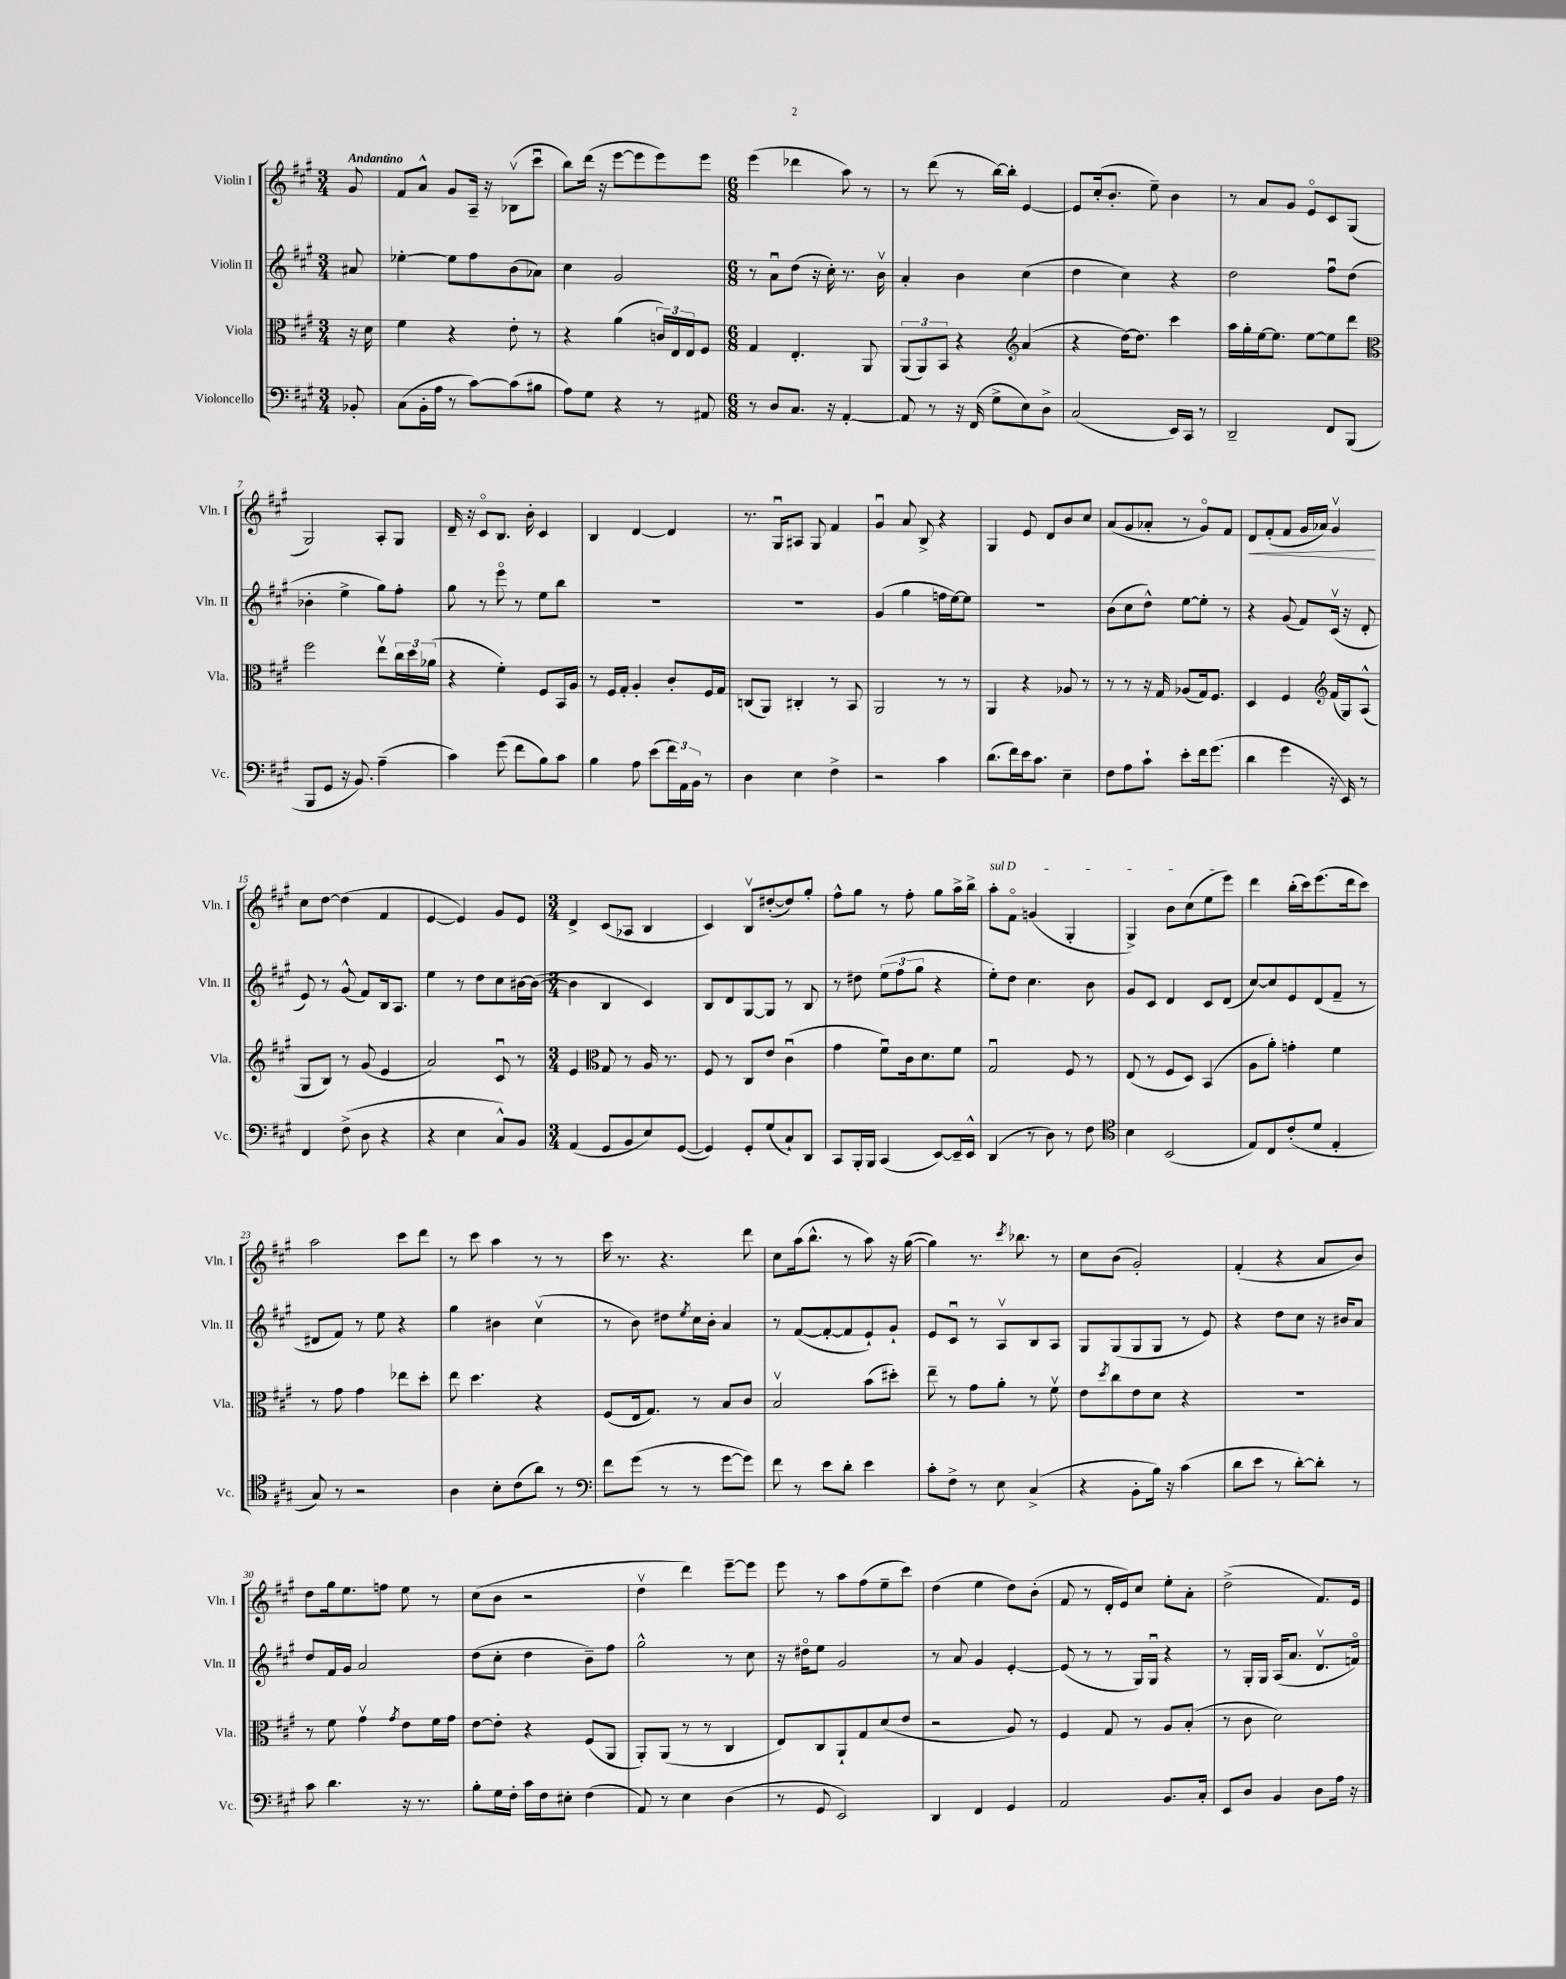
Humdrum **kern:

**kern	**kern	**kern	**kern
*staff4	*staff3	*staff2	*staff1
*clefF4	*clefC3	*clefG2	*clefG2
*k[f#c#g#]	*k[f#c#g#]	*k[f#c#g#]	*k[f#c#g#]
*M3/4	*M3/4	*M3/4	*M3/4
8BB-'	16r	8a#	8g#
.	16d	.	.
=	=	=	=
(8C#	4f#	[4ee-'	8f#
16BB'	.	.	8a^^
16A	.	.	.
8r	4r	8ee-]	8g#
[8c#)	.	8ff#	16A~
.	.	.	16r
(8c#]	8e'	(8b	(8B-v
8B#	8r	8a-)	8ccc#u
=	=	=	=
8A)	4r	4cc#	8bb)
8G#	.	.	(16ddd
.	.	.	16r
4r	(4a	2g#	[8eee
.	.	.	8eee]
8r	24c)	.	8eee)
.	24E	.	.
.	24E	.	.
8AA#	8F#	.	8eee
=	=	=	=
*M6/8	*M6/8	*M6/8	*M6/8
8r	4G#	8r	(4eee
8D	.	8au	.
8.C#	4.E'	(8dd	4ddd-
.	.	16r	.
16r	.	16cc#')	.
[4AA'	.	8.r	8aa)
.	8AA	.	8r
.	.	16bv	.
=	=	=	=
8AA]	(12AA	4a'	8r
.	12AA)	.	.
8r	.	.	(8ddd
.	12BB	.	.
16r	4r	4b	8r
(16FF#	.	.	.
8G#^	.	.	[16bb)
.	.	.	16bb']
*	*clefG2	*	*
8E)	(4a	(4cc#	[4e
8D^	.	.	.
=	=	=	=
(2C#	4r	4dd	8e]
.	.	.	(16cc#'
.	.	.	8.b'
.	[16dd)	4cc#)	.
.	8.dd]	.	.
.	.	.	8ee~)
16EE)	4ccc#	4r	4b
16CC#	.	.	.
8r	.	.	.
=	=	=	=
2DD~	16aa	2dd	8r
.	16gg#'	.	.
.	[16ee	.	8a
.	8.ee]	.	.
.	.	.	8g#
.	[8ee	.	8eo
8FF#	8ee]	8ff#u	8c#
(8BBB	8ddd	(8dd	(8G#
=	=	=	=
*	*clefC3	*	*
8BBB	2ff#	4b-'	2G#)
8GG#	.	.	.
16r	.	4ee^	.
8.BB)	.	.	.
(4A~	8eev	8gg#)	8A'
.	24cc#	8ff#'	8G#
.	24dd	.	.
.	(24a-	.	.
=	=	=	=
4c#)	4r	8gg#	16d~
.	.	.	16r
.	.	8r	8c#o
(8g#	4f#')	8eeeo	8.B
8f#	.	8r	.
.	.	.	16b'
8B)	8F#	8ee	4c#
8c#	16BB	8bb	.
.	16A	.	.
=	=	=	=
4B	8r	2.r	4B
.	16F#	.	.
.	16G#'	.	.
8A	4A'	.	[4d
(8e	.	.	.
24f#)	8c#'	.	4d]
24AA	.	.	.
24BB	.	.	.
8r	16F#	.	.
.	16G#	.	.
=	=	=	=
4D	(8C	2.r	8.r
.	8AA)	.	.
.	.	.	16G#u
4E	4C#'	.	8A#
.	.	.	8G#
4F#^	8r	.	4f#
.	8BB	.	.
=	=	=	=
2r	2AA	(4g#	4g#u
.	.	4gg#	8a
.	.	.	8B^
4c#	8r	16ff	4r
.	.	[16ee)	.
.	8r	8ee]	.
=	=	=	=
(8.d	4AA	2.r	4G#
16f#)	.	.	.
16e	4r	.	8e
8.c#	.	.	.
.	.	.	8d
4E~	8A-	.	8b
.	8r	.	8cc#
=	=	=	=
8F#	8r	(8b	(8a
8A	8r	8cc#	8g#
8c#`	16r	8dd^^)	8a-'
.	16G#	.	.
8e'	(8A-	[8ee	8r
16f#	16G#)	8ee']	8g#o)
(8.g#	8.F#	.	.
.	.	8r	8f#
=	=	=	=
4d	4D	4r	8d
.	.	.	(8f#'
4g#	4F#	(8g#	8f#
.	.	8f#)	16g#
.	.	.	16a-)
*	*clefG2	*	*
16r	(16f#	(16c#v	4g#v
16EE)	16G#)	16r	.
8r	(8A^^	8d'	.
=	=	=	=
4FF#	8G#	8e)	8cc#
.	8B)	8r	[8dd
(8F#^	8r	(8g#^^	(4dd]
8D	(8g#	8f#)	.
4r	4e	16B	4f#
.	.	8.A	.
=	=	=	=
4r	2a)	4ee	[4e
4E	.	8r	4e])
.	.	8dd	.
8C#^^)	8c#u	8cc#	8g#
8BB	8r	[16b#	8e
.	.	(16b#_	.
=	=	=	=
*M3/4	*M3/4	*M3/4	*M3/4
(4AA	4e	4b#]	4d^
*	*clefC3	*	*
8GG#	8G#	4B	(8c#
8BB	8r	.	8A-
8E)	16A	4c#)	4B
.	8.r	.	.
([8GG#	.	.	.
=	=	=	=
4GG#])	8F#	8B	4c#)
.	8r	8d	.
8GG#'	8C#	[8G#	8Bv
(8G#	8e	8G#]	([8dd#'
8C#`)	(4c#u	8r	8dd#])
8DD	.	8B	8gg#'
=	=	=	=
8CC#	4g#	8r	8ff#^^
16BBB'	.	8dd#	8gg#
16BBB	.	.	.
(4CC#	8f#u)	(12ee	8r
.	.	12ff#	.
.	16c#	.	8ff#'
.	.	12gg#	.
.	8.d	.	.
[8EE)	.	4r	8gg#
16EE~]	8f#	.	16aa^
16EE^^	.	.	16bb^
=	=	=	=
(4DD	2G#u	8ee')	8aa'
.	.	8dd	8f#o
8r	.	4.cc#	(4g
8D)	.	.	.
8r	8F#	.	4G#'
8F#	8r	8b	.
=	=	=	=
*clefC4	*	*	*
4B	(8E	8g#	4G#^)
.	8r	8c#	.
(2BB	8F#	4d	8b
.	8D)	.	(8cc#
.	(4BB	8c#	8ee
.	.	(8d	8eee)
=	=	=	=
8E)	8A	[8cc#)	4ddd
8C#	8a')	8cc#]	.
(8c#'	4g'	8e	(16bb'
.	.	.	16ccc#)
8d	.	(8d	(8.eee
4E'	4f#	8f#~	.
.	.	.	16ddd
.	.	8r	8ccc#)
=	=	=	=
8G#)	8r	8d#	2aa
8r	8g#	8f#)	.
2r	4g#	8r	.
.	.	8ee	.
.	8ee-	4r	8ccc#
.	8dd'	.	8ddd
=	=	=	=
4A	8ee	4gg#	8r
.	4.dd	.	8ccc#
8B'	.	4b#	4aa
(8c#	.	.	.
8a)	4r	(4cc#v	8r
8r	.	.	8r
=	=	=	=
*clefF4	*	*	*
8f#	(8F#	8r	16ccc#
.	.	.	8.r
(8g#	16E	8b)	.
.	8.G#)	.	.
8r	.	8dd#	4.r
.	.	8qee	.
8r	8r	16cc#	.
.	.	16b'	.
[8g#	8B	4a	.
8g#])	8c#	.	8ddd
=	=	=	=
8f#	2Bv	8r	8cc#
8r	.	([8f#	(16aa
.	.	.	8.bb^^
8e	.	8f#'_	.
8d'	.	8f#]	8r
4e	(8b	8e`)	8aa)
.	8dd#')	8g#`	16r
.	.	.	([16gg#
=	=	=	=
8c#'	8ee~	8e	4gg#])
8F#^	8r	8c#u	.
8r	8g#	8r	8.r
8E	8a'	8Av	.
.	.	.	8qccc#
.	.	.	8.bb-
(4C#^	8r	8B	.
.	8f#v	8A	8r
=	=	=	=
4r	8e	8G#	8cc#
.	8qdd	.	.
.	8cc#	(8G#	(8b
8BB'	8e	8G#	2g#')
16B)	8d	8G#	.
16r	.	.	.
(4c#	4r	8r	.
.	.	8e)	.
=	=	=	=
8d	2.r	4r	(4f#'
8e	.	.	.
8r	.	8dd	4r
[8d')	.	8cc#	.
8d']	.	16r	8a
.	.	16b#	.
8r	.	8a	8b)
=	=	=	=
8c#	8r	8dd	8dd
4.d	8f#	16f#	16gg#
.	.	16g#	8.ee
.	4g#v	2a	.
.	.	.	8ff
.	8qg#	.	.
16r	8e	.	8ee
8.r	.	.	.
.	16f#	.	8r
.	16g#	.	.
=	=	=	=
8B'	[8e	(8dd	(8cc#
16G#	8e']	8cc#'	8b
16F#'	.	.	.
16c#	4r	4dd	2r
16F#	.	.	.
8E#'	.	.	.
(4F#	(8F#	8b~)	.
.	8AA	8ff#	.
=	=	=	=
8AA)	8AA')	2gg#^^	4ddv
8r	(8AA	.	.
4E	8r	.	4ddd)
.	8r	.	.
(4D	4C#	8r	[8eee~
.	.	8cc#	8eee]
=	=	=	=
8r	8E)	16r	8eee
.	.	16dd#o	.
8GG#	8C#	8ee	8r
2EE)	8AA`	2g#	8aa
.	8G#	.	(8ff#
.	(8d	.	8ee~
.	8e	.	8ccc#)
=	=	=	=
4DD	2r	8r	(4dd
.	.	8a	.
4FF#	.	4g#	4ee
4GG#	8A)	[4e'	8dd)
.	8r	.	(8b'
=	=	=	=
2AA	4F#	(8e]	8f#
.	.	8r	8r
.	8G#	8r	16d'
.	.	.	16e)
.	8r	16G#)	8cc#
.	.	16G#u	.
8.BB	8A	4r	8ee'
.	(8B'	.	8a'
16C#'	.	.	.
=	=	=	=
8EE	8r	8r	(2dd^
8D	8c#	16G#'	.
.	.	16G#	.
4BB	2d)	(16A	.
.	.	8.a	.
8D	.	8.dv	8.f#)
16A	.	.	.
16r	.	16fo)	16e
==	==	==	==
*-	*-	*-	*-
